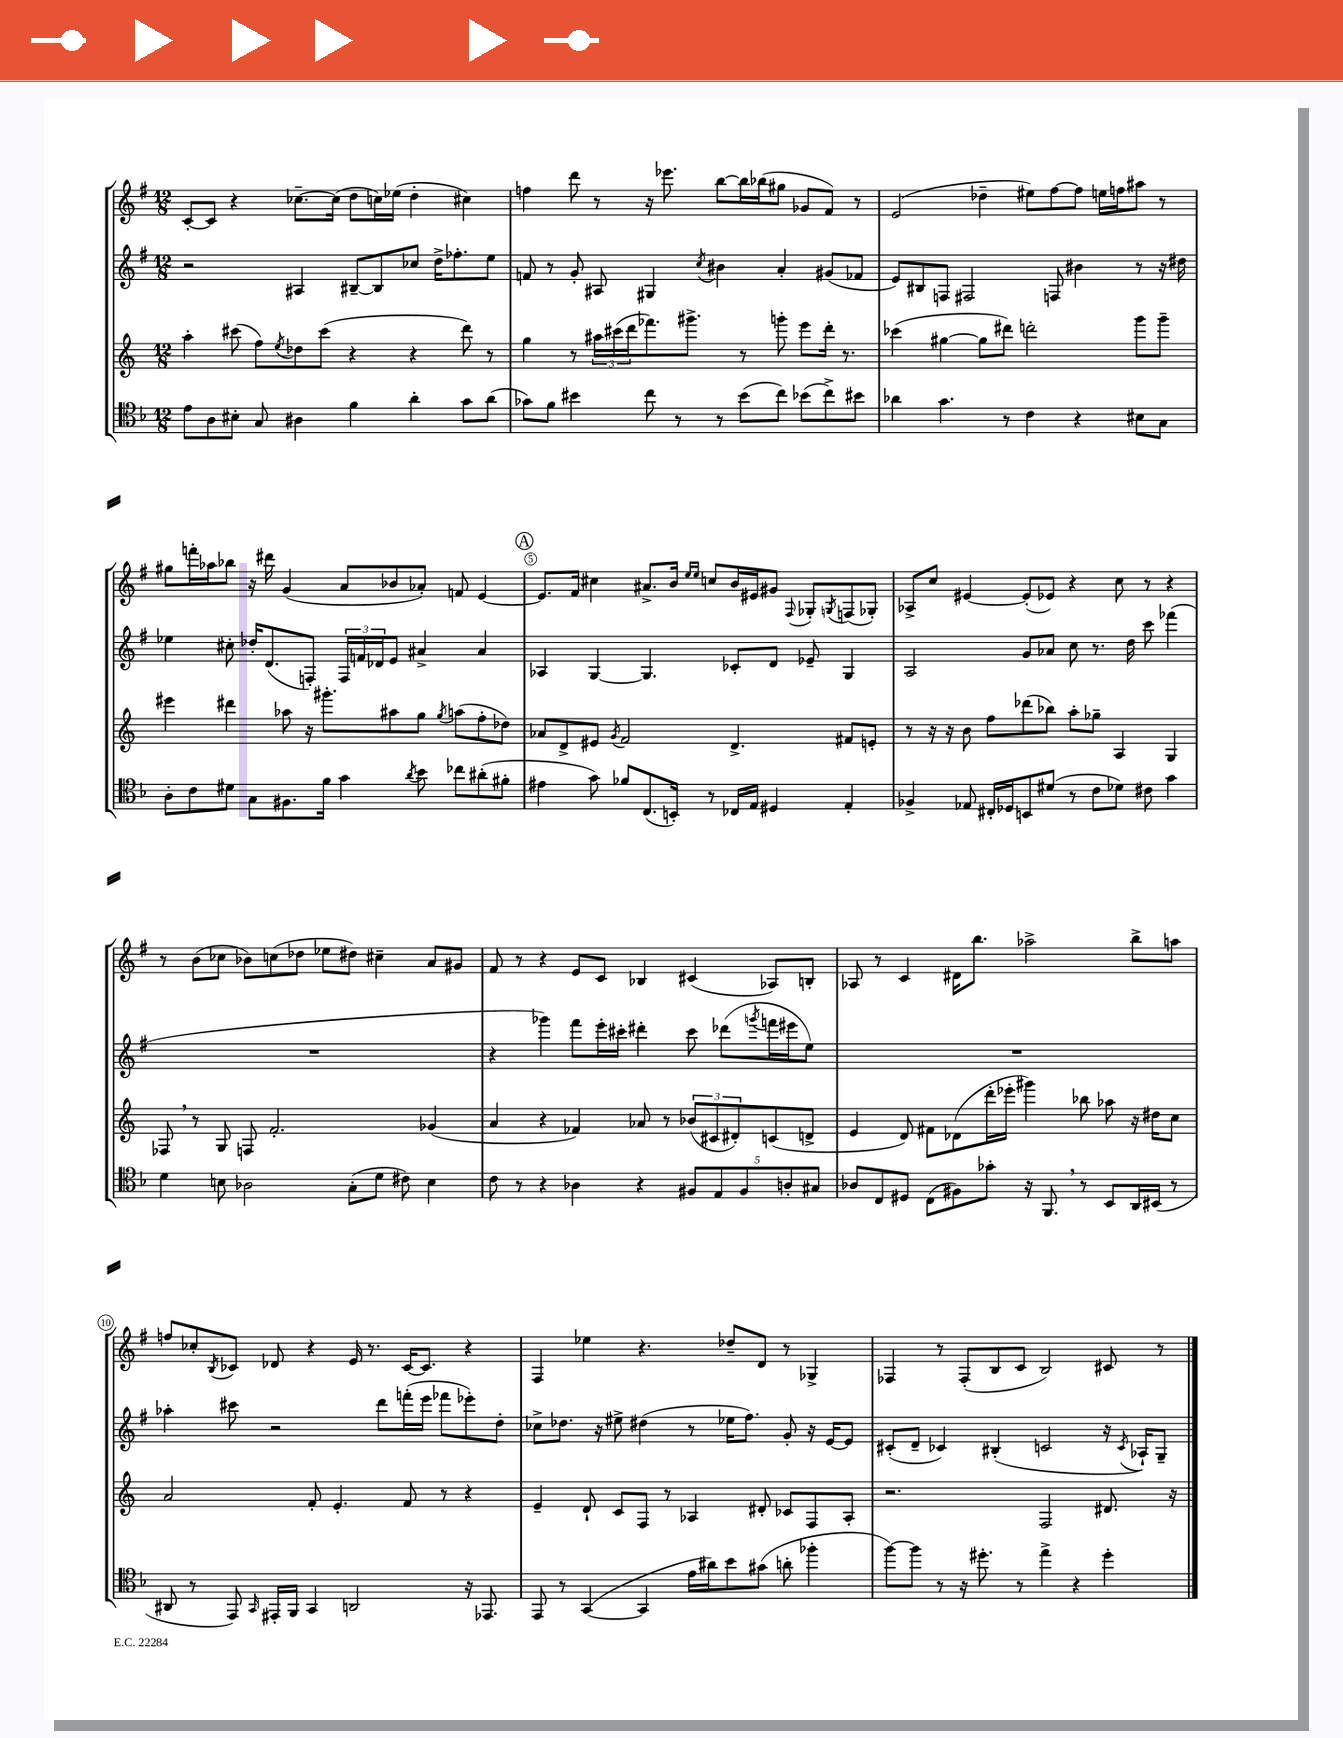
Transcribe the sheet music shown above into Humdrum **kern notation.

**kern	**kern	**kern	**kern
*part4	*part3	*part2	*part1
*staff4	*staff3	*staff2	*staff1
*clefC4	*clefG2	*clefG2	*clefG2
*k[b-]	*k[]	*k[f#]	*k[f#]
*M12/8	*M12/8	*M12/8	*M12/8
=1	=1	=1	=1
8e\L	4aa'\	2r	[8c'/L
8A\	.	.	8c/J]
8B#X'\J	(8ccc#X\	.	4r
8G/	8ff\L)	.	.
.	8qee/	.	.
4A#X\	8dd-X\	4A#X/	[8.cc-X~\L
.	(8ccc#\J	.	.
.	.	.	(16cc-\Jk]
4f\	4r	[8B#X~/L	8dd\L
.	.	8B#/]	16ccn\L)
.	.	.	(16ee-X\JJ
4a'\	4r	8cc-X/J	4dd'\
.	.	16dd^\KL	.
.	.	8.ff-X'\	.
8g\L	8ddd\)	.	4cc#X\)
(8a\J	8r	8ee\J	.
=2	=2	=2	=2
8g-X\L)	4gg\	8fn/	4ffn\
8f\J	.	8r	.
4b#X\	8r	8g'/	8ddd\
.	24aa#X\LL	8A#X/	8r
.	(24ccc#X\	.	.
.	24ddd\J	.	.
8cc\	8.fff-X\)	4G#X/	16r
.	.	.	8.eee-X\
8r	.	.	.
.	8.ggg#X^\J	.	.
.	.	8qcc/	.
8r	.	4b#X\	[8bb\L
(8b#\L	8r	.	16bb\L]
.	.	.	(16bb-X\J
8cc\J)	8gggn'\	4a'/	8gg#X\J
(8b-X\L	8eee\L	.	8g-X/L
8cc^\)	16ddd'\Jk	(8g#X/L	8f#/J)
.	8.r	.	.
8b#X\J	.	8f-X/J	8r
=3	=3	=3	=3
4a-X\	(4ccc-X\	8e/L)	(2e/
.	.	8B#X/	.
4.g\	[4gg#X\	8Fn/J	.
.	.	2F#X/	.
.	8gg#\L]	.	4dd-X~\
8r	8ddd#X\J)	.	.
4c\	2dddn'\	.	8ee#X\L)
.	.	8Fn/	[8ff#\
4r	.	4b#X\	8ff#\J]
.	.	.	16een\LL
.	.	.	16ffn\J
8B#X\L	8ggg\L	8r	8aa#X\J
8G\J	8ggg~\J	16r	8r
.	.	16dd#X\	.
!!LO:LB:g=z
=4	=4	=4	=4
8A'\L	4eee#X\	4ee-X\	8gg#X\L
8c\	.	.	16fffn'\L
.	.	.	16aa-X\J
8d#X\J	4ddd#X\	8cc#X'\	8bb-X\J
8G\L	.	16dd-X'/KL	16r
.	.	(8.d/	16ddd#X\
8.F#X\	8aa-X\	.	(4g/
.	16r	8Fn'/J)	.
16f\Jk	8.ggg#X'\L	.	.
4g\	.	24F/LL	8a/L
.	.	24fn/	.
.	.	24d-X/J	.
.	8aa#X\	8e/J	8b-X/
8qa/	.	.	.
8b-\	8gg\J	4a#X^/	8a-X'/J)
.	8qgg/	.	.
8cc-X\L	(8aan\L	.	8fn/
(8a#X'\	8ff'\	4a#/	[4e/
8f#X'\J	8dd-X\J)	.	.
!!LO:REH:place=s1:t=A
=5	=5	=5	=5
4e#X\	8a-X/L	4A-X/	8.e/L]
.	8d^/	.	.
.	.	.	16f#/Jk
8g\)	8e#X/J	[4G/	4cc#X\
.	8qg/	.	.
8f-X/L	2f/	.	.
(8.C/	.	4.G/]	8.a#X^/L
16BBn'/Jk)	.	.	16b/Jk
.	.	.	16qqee/LL
.	.	.	16qqee/JJ
8r	.	.	8ccn/L
16C-X/LL	4.d^/	8c-X'/L	16b/L
16E/JJ	.	.	16e#X/J
4D#X/	.	8d/J	8g#X/J
.	.	.	8qqF#/
.	.	8e-X~/	8G-X'/L
.	.	.	8qGn/
4E'/	8f#X/L	4G/	(8Fn/
.	8en'/J	.	8G-X'/J)
=6	=6	=6	=6
4F-X^/	8r	2A/	8A-X^/L
.	16r	.	8cc/J
.	16r	.	.
8E-X/	8b\	.	[4e#X/
16C#X'/LL	8ff\L	.	.
16D-X/J	.	.	.
8BBn/	(8ddd-X\	8g/L	(8e#'/L]
(8d#X/J	8bb-X\J)	8a-X/J	8e-X/J)
8r	8aa'\L	8cc\	4r
8c\L	8gg-X~\J	8.r	.
8d-X\J)	4A/	.	8cc\
.	.	16dd\	.
8c#X\	.	8ccc\	8r
4g\	4G/	(4fff-X\	4r
!!LO:LB:g=z
=7	=7	=7	=7
4d\	8F-X,/	1.r	8r
.	8r	.	(8b\L
8Bn\	8G/	.	8cc-X\J
2A-X\	8Fn/	.	8b-X\L)
.	2.f'/	.	(8ccn\
.	.	.	8dd-X\J
.	.	.	8ee-X\L
(8G'\L	.	.	8dd#X\J)
8d\J	.	.	4cc#X~\
8c#X\)	.	.	.
4B\	(4g-X/	.	8a/L
.	.	.	8g#X/J
=8	=8	=8	=8
8c\	4a/	4r	8f#/
8r	.	.	8r
4r	4r	4ggg-X\)	4r
4A-X\	4f-X/)	8fff#\L	8e/L
.	.	16eee'\L	8c/J
.	.	16ccc#X'\JJ	.
4r	8a-X/	4ddd#X'\	4B-X/
.	8r	.	.
10F#X/L	(12b-X/L	8ccc#\	(4c#X/
.	12c#X/	.	.
10E/	.	.	.
.	.	(8ddd-X\L	.
.	12d#X'/)	.	.
10F#/	.	.	.
.	.	8qgggn/	.
.	(8cn/	16fffn\L	8A-X/L)
10An'/	.	.	.
.	.	16eee#X\J	.
.	8dn^/J	8ee\J)	8Bn'/J
10G#X/J	.	.	.
=9	=9	=9	=9
8A-X/L	4e/	1.r	8A-X/
8C/	.	.	8r
8D#X/J	8d/)	.	4c/
(8C\L	8f#X\L	.	.
8F#X\)	(8d-X\	.	16d#X\KL
.	.	.	8.bb\J
8g-X'\J	16ddd'\L	.	.
.	16eee-X'\JJ	.	.
16r	4ggg#X\)	.	2aa-X^\
8.FF,/	.	.	.
8r	8bb-X\	.	.
8BB-/L	8aa-X\	.	.
16AA/L	16r	.	8bb^\L
(16BB#X/JJ	16dd#X\KL	.	.
8r	8cc\J	.	8aan\J
!!LO:LB:g=z
=10	=10	=10	=10
8AA#X/	2a/	4aa-X'\	8ffn/L
8r	.	.	8cc-X'/
.	.	.	8qB/
8EE/)	.	8ccc#X\	8c-X/J
16qqGG/	.	.	.
16EE#X'/LL	.	2r	8d-X/
16FF/JJ	.	.	.
4GG/	8f'/	.	4r
.	4.e'/	.	.
2AAn/	.	.	16e/
.	.	.	8.r
.	.	8ddd\L	.
.	8f/	(16fffn'\L	[16c-/KL
.	.	16eee\JJ	8.c-/J]
.	8r	8fff-X\L	.
16r	4r	8eee-X'\)	4r
8.EE-X/	.	.	.
.	.	8dd'\J	.
=11	=11	=11	=11
8EE/	4e~/	8cc-X^\L	4F#/
8r	.	8.dd-X\J	.
([4GG/	8d`/	.	4ee-X\
.	.	16r	.
.	8c/L	8ee#X^\	.
4GG/]	8F/J	(4dd#X\	4.r
.	8r	.	.
16e\LL	4A-X/	8r	.
16a#X\J)	.	.	.
8b-\	.	16ee-X\KL	8dd-X~/L
.	.	8.ff#\J)	.
(8g#X\J	8d#X'/	.	8d/J
8an'\	8c-X/L	8g'/	8r
4ff-X'\	8F/	16r	4G-X^/
.	.	[16e/KL	.
.	8A-'/J	8e/J]	.
=12	=12	=12	=12
[8ff\L)	2.r	(8c#X'/L	4F-X/
8ff\J]	.	8d~/J	.
8r	.	4c-X/)	8r
16r	.	.	(8F-'/L
8.dd#X'\	.	.	.
.	.	(4B#X'/	8B/
8r	.	.	8c/J
4ee^\	2F/	2cn/	2B/)
4r	.	.	.
4dd#'\	8.d#X/	16r	8c#X/
.	.	8qc/	.
.	.	16A-X`/KL)	.
.	.	8G~/J	8r
.	16r	.	.
==	==	==	==
*-	*-	*-	*-
